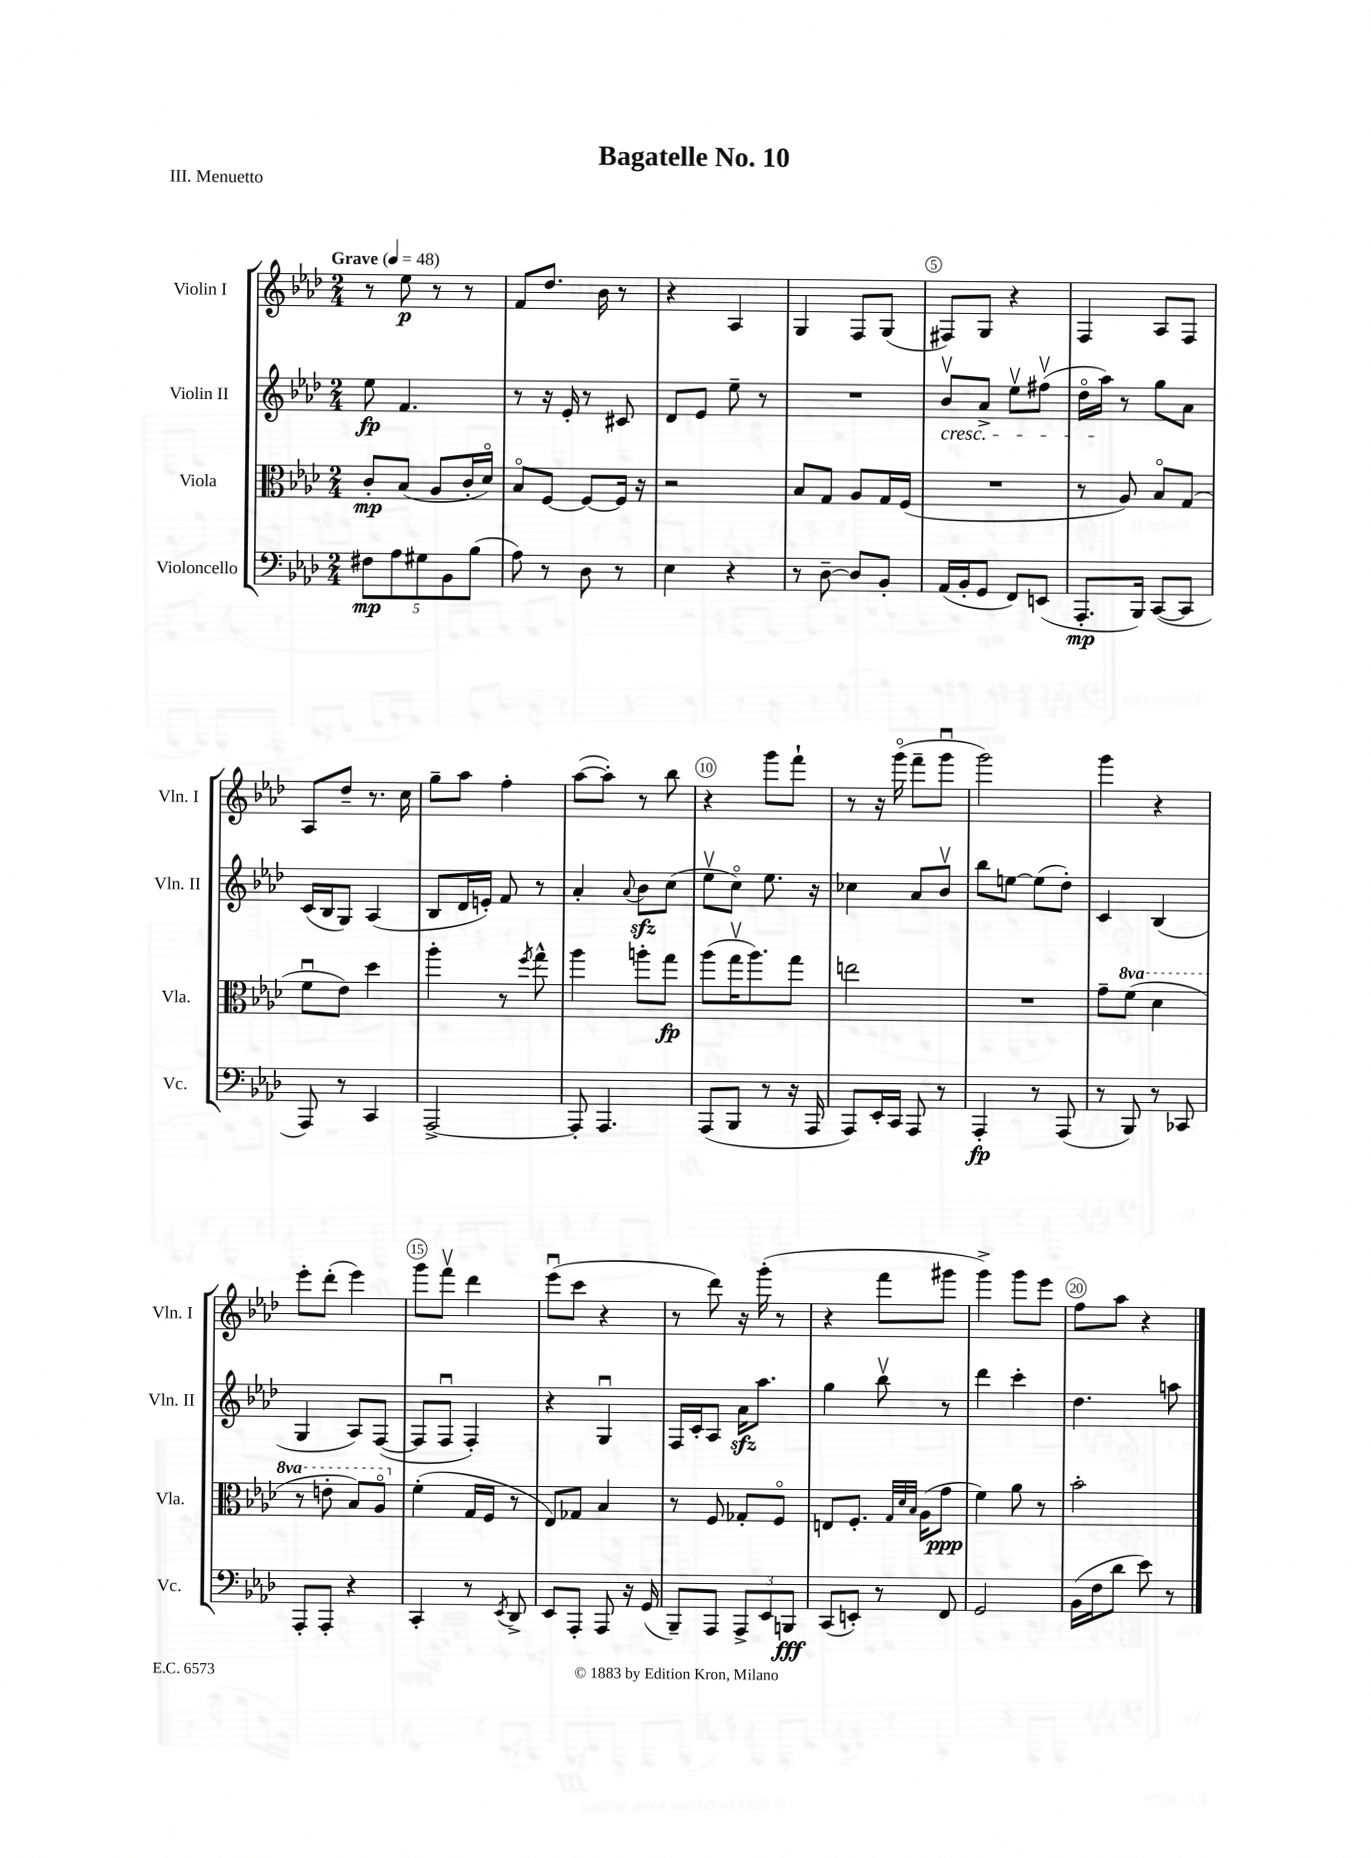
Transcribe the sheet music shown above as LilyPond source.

\header { title = "Bagatelle No. 10" piece = "III. Menuetto" }
<<
\new StaffGroup <<
\new Staff = "s0" \with { instrumentName = "Violin I" shortInstrumentName = "Vln. I" } {
    \clef treble \key aes \major \numericTimeSignature \time 2/4 \tempo "Grave" 4 = 48
    r8 ees''8\p r8 r8 |
    f'8 des''8. bes'16 r8 |
    r4 aes4 |
    g4 f8 g8( |
    fis8) g8 r4 |
    f4 aes8 f8 |
    aes8 des''8-- r8. c''16 |
    g''8-- aes''8 f''4-. |
    aes''8~( aes''8-.) r8 bes''8 |
    r4 g'''8 f'''8-! |
    r8 r16 g'''16\flageolet( f'''8-- g'''8\downbow |
    g'''2) |
    g'''4 r4 |
    ees'''8-. des'''8-.( ees'''4) |
    g'''8 f'''8\upbow des'''4 |
    ees'''8\downbow( c'''8 r4 |
    r8 des'''8) r16 g'''16-.( r8 |
    r4 f'''8 gis'''8 |
    g'''4->) g'''8 ees'''8 |
    f''8 aes''8 r4 \bar "|." |
}
\new Staff = "s1" \with { instrumentName = "Violin II" shortInstrumentName = "Vln. II" } {
    \clef treble \key aes \major \numericTimeSignature \time 2/4
    ees''8\fp f'4. |
    r8 r16 ees'16-. r8 cis'8 |
    des'8 ees'8 ees''8-- r8 |
    R2 |
    bes'8\upbow\cresc aes'8-> ees''8\upbow fis''8\upbow( |
    des''16\flageolet aes''16\!) r8 g''8 aes'8 |
    c'16( bes16 g8) aes4( |
    bes8 des'16 e'16-.) f'8 r8 |
    aes'4-. \appoggiatura { aes'8 } bes'8\sfz c''8( |
    ees''8\upbow c''8\flageolet) ees''8. r16 |
    ces''4 aes'8 bes'8\upbow |
    bes''8 e''8~ e''8( des''8-.) |
    c'4 bes4( |
    g4 aes8) f8~( |
    f8 f8\downbow f4-.) |
    r4 g4\downbow |
    f16 c'16-. aes8 aes'16\sfz aes''8. |
    g''4 bes''8\upbow r8 |
    des'''4 c'''4-. |
    des''4. a''8 \bar "|." |
}
\new Staff = "s2" \with { instrumentName = "Viola" shortInstrumentName = "Vla." } {
    \clef alto \key aes \major \numericTimeSignature \time 2/4 \set Staff.ottavationMarkups = #ottavation-simple-ordinals
    c'8-.\mp bes8( aes8 c'16-. des'16\flageolet) |
    bes8\flageolet f8~ f8~ f16 r16 |
    r2 |
    bes8 g8 aes8 g16 f16( |
    R2 |
    r8 aes8) bes8\flageolet g8( |
    f'8\downbow ees'8) des''4 |
    aes''4-. r8 \acciaccatura { f''8 } g''8-^ |
    aes''4 a''8-. g''8\fp |
    aes''8( g''16\upbow aes''8.) g''8 |
    e''2 |
    R2 |
    g'8-- \ottava #1 f''8( des''4 |
    r8 e''8-. bes'8) aes'8\flageolet \ottava #0 |
    f'4-.( g16 f16 r8 |
    ees8) ges8 bes4 |
    r8 f8 ges8-. f8\flageolet |
    e8 f8.-. \grace { g32 des'32 bes32 } aes16( g'8\ppp |
    f'4) aes'8 r8 |
    bes'2-. \bar "|." |
}
\new Staff = "s3" \with { instrumentName = "Violoncello" shortInstrumentName = "Vc." } {
    \clef bass \key aes \major \numericTimeSignature \time 2/4
    \tuplet 5/4 { fis8\mp aes8 gis8 bes,8 bes8( } |
    aes8) r8 des8 r8 |
    ees4 r4 |
    r8 des8~-- des8 bes,8-. |
    aes,16( bes,16-. g,8 f,8) e,8( |
    aes,,8.-.\mp bes,,16) c,8~( c,8 |
    aes,,8) r8 c,4 |
    aes,,2~-> |
    aes,,8-. aes,,4. |
    aes,,8( bes,,8 r8 r16 aes,,16 |
    aes,,8) ees,16-. c,16 aes,,8 r8 |
    aes,,4-.\fp r8 aes,,8( |
    r8 bes,,8) r8 ces,8 |
    aes,,8-. aes,,8-. r4 |
    c,4-. r8 \acciaccatura { ees,8 } des,8-> |
    ees,8 aes,,8-. aes,,8 r16 g,16( |
    bes,,8--) aes,,8 \tuplet 3/2 { aes,,8-> ees,8 b,,8\fff } |
    c,8( e,8-.) r8 f,8 |
    g,2 |
    bes,16( f16 des'8 ees'8) r8 \bar "|." |
}
>>
>>
\layout { \context { \Score \override BarNumber.break-visibility = ##(#f #t #t) barNumberVisibility = #(every-nth-bar-number-visible 5) \override BarNumber.stencil = #(make-stencil-circler 0.1 0.3 ly:text-interface::print) } }
